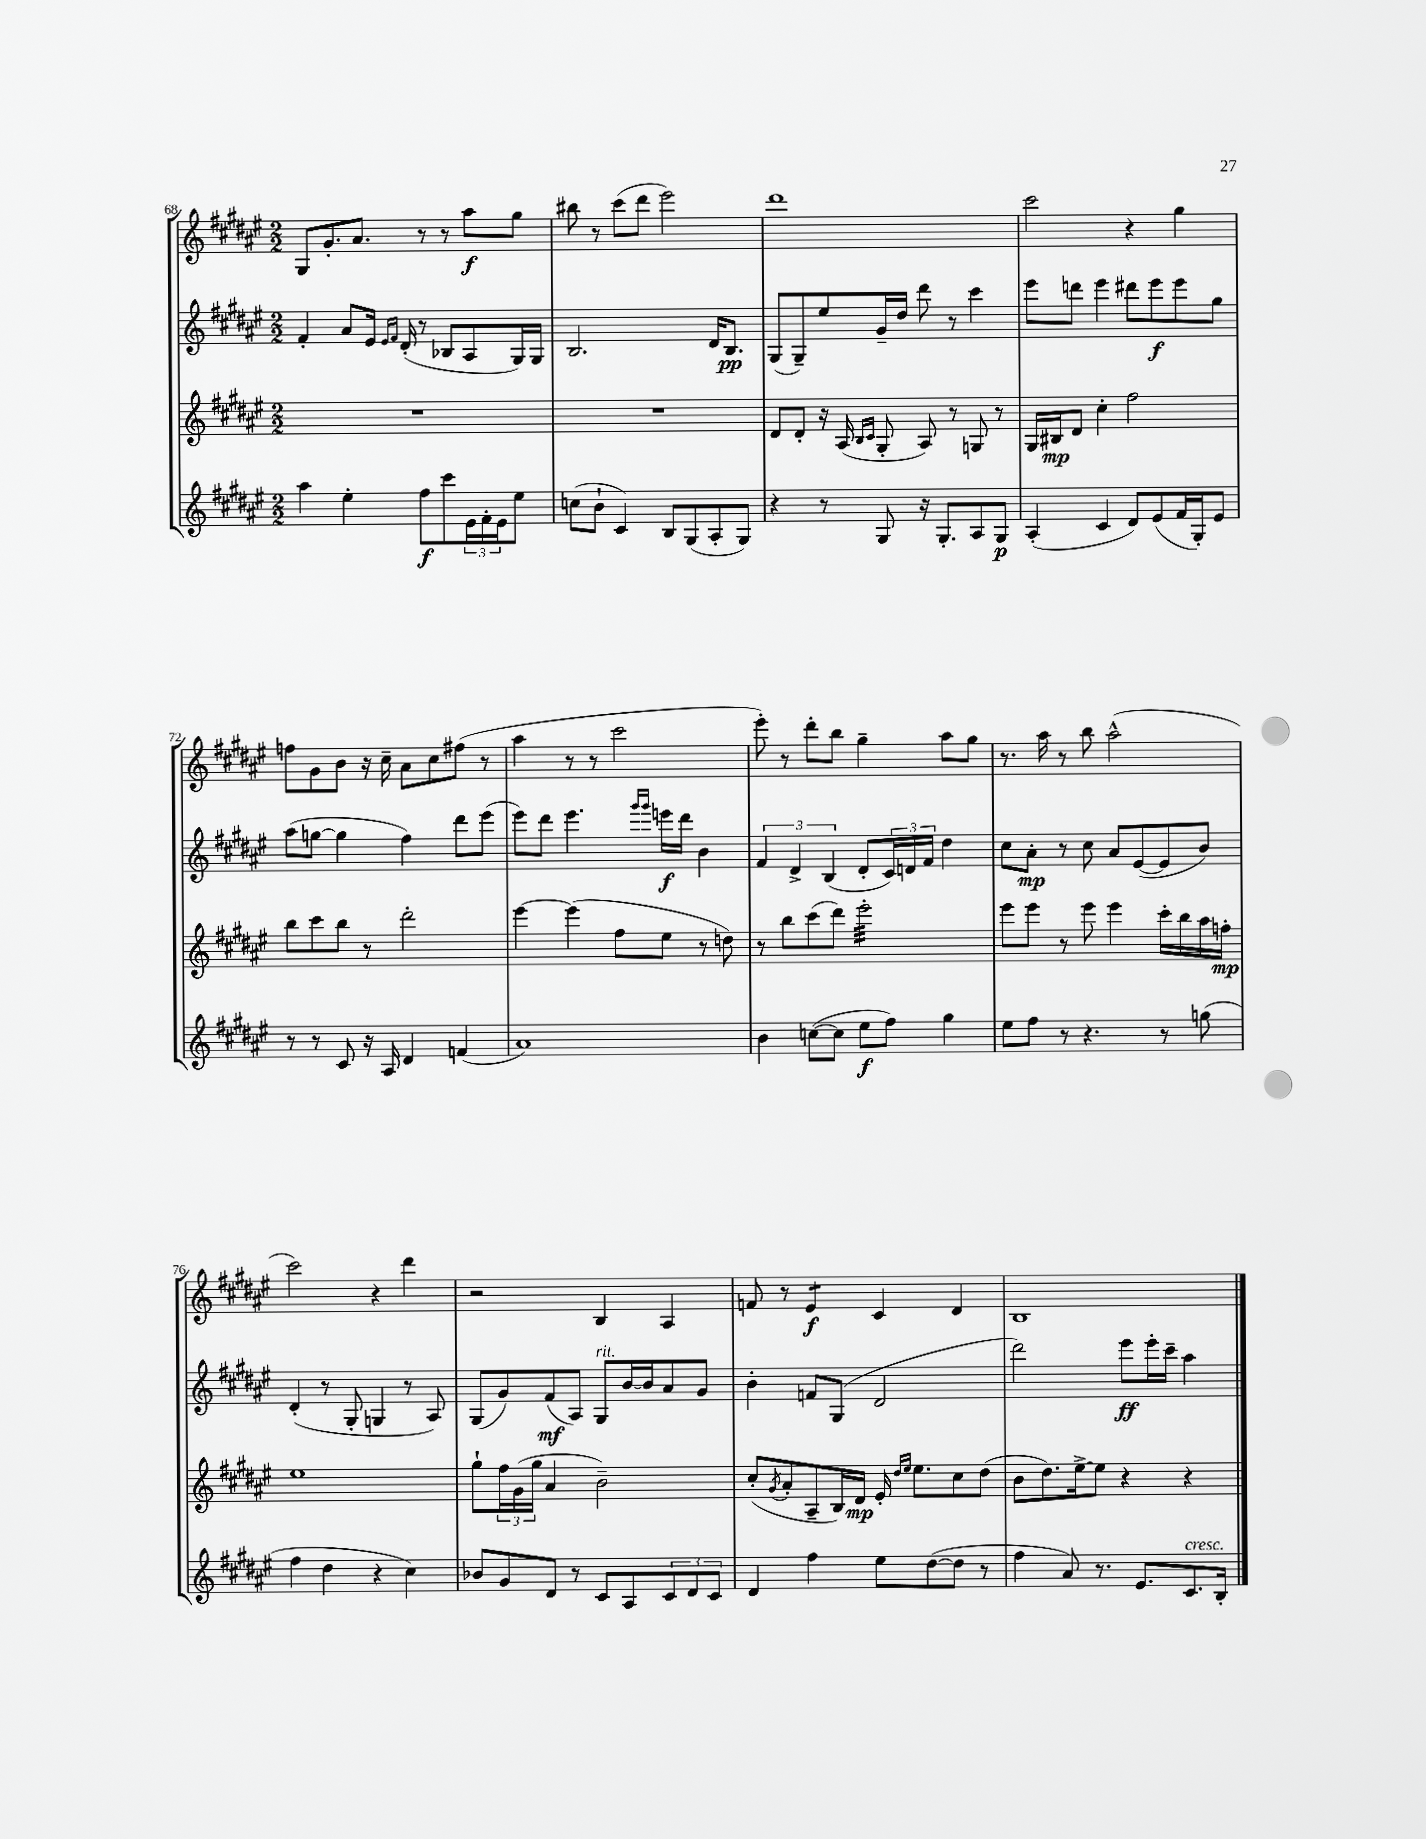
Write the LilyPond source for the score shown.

<<
\new StaffGroup <<
\new Staff = "s0" {
    \clef treble \key fis \major \numericTimeSignature \time 2/2
    gis8 gis'8.-. ais'8. r8 r8 ais''8\f gis''8 |
    bis''8 r8 cis'''8( dis'''8 eis'''2) |
    dis'''1 |
    cis'''2 r4 gis''4 |
    f''8 gis'8 b'8 r16 cis''16-- ais'8 cis''8 fis''8( r8 |
    ais''4 r8 r8 cis'''2 |
    eis'''8-.) r8 dis'''8-. b''8 gis''4-- ais''8 gis''8 |
    r8. ais''16 r8 b''8 ais''2-^( |
    cis'''2) r4 dis'''4 |
    r2 b4 ais4 |
    f'8 r8 eis'4:8\f cis'4 dis'4 |
    b1 \bar "|." |
}
\new Staff = "s1" {
    \clef treble \key fis \major \numericTimeSignature \time 2/2
    fis'4-. ais'8 eis'16 \grace { eis'16 fis'16 } dis'16-.( r8 bes8 ais8 gis16) gis16 |
    b2. dis'16 b8.\pp |
    gis8( gis8--) eis''8 gis'16-- dis''16 dis'''8 r8 cis'''4 |
    eis'''8 d'''8 eis'''4 dis'''8 eis'''8\f eis'''8 gis''8 |
    ais''8( g''8~ g''4 fis''4) dis'''8 eis'''8( |
    eis'''8) dis'''8 eis'''4. \grace { gis'''16 gis'''16 } e'''16\f dis'''16 b'4 |
    \tuplet 3/2 { fis'4 dis'4-> b4( } dis'8-. \tuplet 3/2 { cis'16) d'16 fis'16 } dis''4 |
    cis''8 ais'8-.\mp r8 cis''8 ais'8 eis'8~( eis'8 b'8) |
    dis'4-.( r8 gis8-. g4 r8 ais8) |
    gis8( gis'8) fis'8\mf( ais8) gis8^\markup { \italic "rit." } b'16~ b'16 ais'8 gis'8 |
    b'4-. f'8 gis8( dis'2 |
    dis'''2) eis'''8\ff eis'''16-. cis'''16-- ais''4 \bar "|." |
}
\new Staff = "s2" {
    \clef treble \key fis \major \numericTimeSignature \time 2/2
    R1 |
    R1 |
    dis'8 dis'8-. r16 ais16( \grace { b16 cis'16 } gis8-. ais8) r8 g8 r8 |
    gis16 bis16\mp dis'8 cis''4-. fis''2 |
    b''8 cis'''8 b''8 r8 dis'''2-. |
    eis'''4~ eis'''4( fis''8 eis''8 r8 d''8) |
    r8 b''8 cis'''8( dis'''8) eis'''2:32-. |
    eis'''8 eis'''8 r8 eis'''8 eis'''4 cis'''16-. b''16 ais''16 f''16-.\mp |
    eis''1 |
    gis''8-! \tuplet 3/2 { fis''16 gis'16( gis''16 } ais'4 b'2--) |
    cis''8-.( \acciaccatura { gis'8 } ais'8-. ais8-- b16) dis'16\mp eis'16-. \grace { dis''16 eis''16 } eis''8. cis''8 dis''8( |
    b'8 dis''8.) eis''16~-> eis''8 r4 r4 \bar "|." |
}
\new Staff = "s3" {
    \clef treble \key fis \major \numericTimeSignature \time 2/2
    ais''4 eis''4-. fis''8\f cis'''8 \tuplet 3/2 { eis'16 fis'16-. eis'16 } eis''8 |
    c''8( b'8-! cis'4) b8 gis8( ais8-. gis8) |
    r4 r8 gis8 r16 gis8.-. ais8 gis8\p |
    ais4-.( cis'4 dis'8) eis'8( fis'16 gis16-.) eis'8 |
    r8 r8 cis'8 r16 ais16 dis'4 f'4( |
    ais'1) |
    b'4 c''8~( c''8 eis''8\f fis''8) gis''4 |
    eis''8 fis''8 r8 r4. r8 g''8( |
    fis''4 dis''4 r4 cis''4) |
    bes'8 gis'8 dis'8 r8 cis'8 ais8 \tuplet 3/2 { cis'8 dis'8 cis'8 } |
    dis'4 fis''4 eis''8 dis''8~( dis''8 r8 |
    fis''4 ais'8) r8. eis'8. cis'8.^\markup { \italic "cresc." } b16-. \bar "|." |
}
>>
>>
\layout { \context { \Score currentBarNumber = #68 } }
